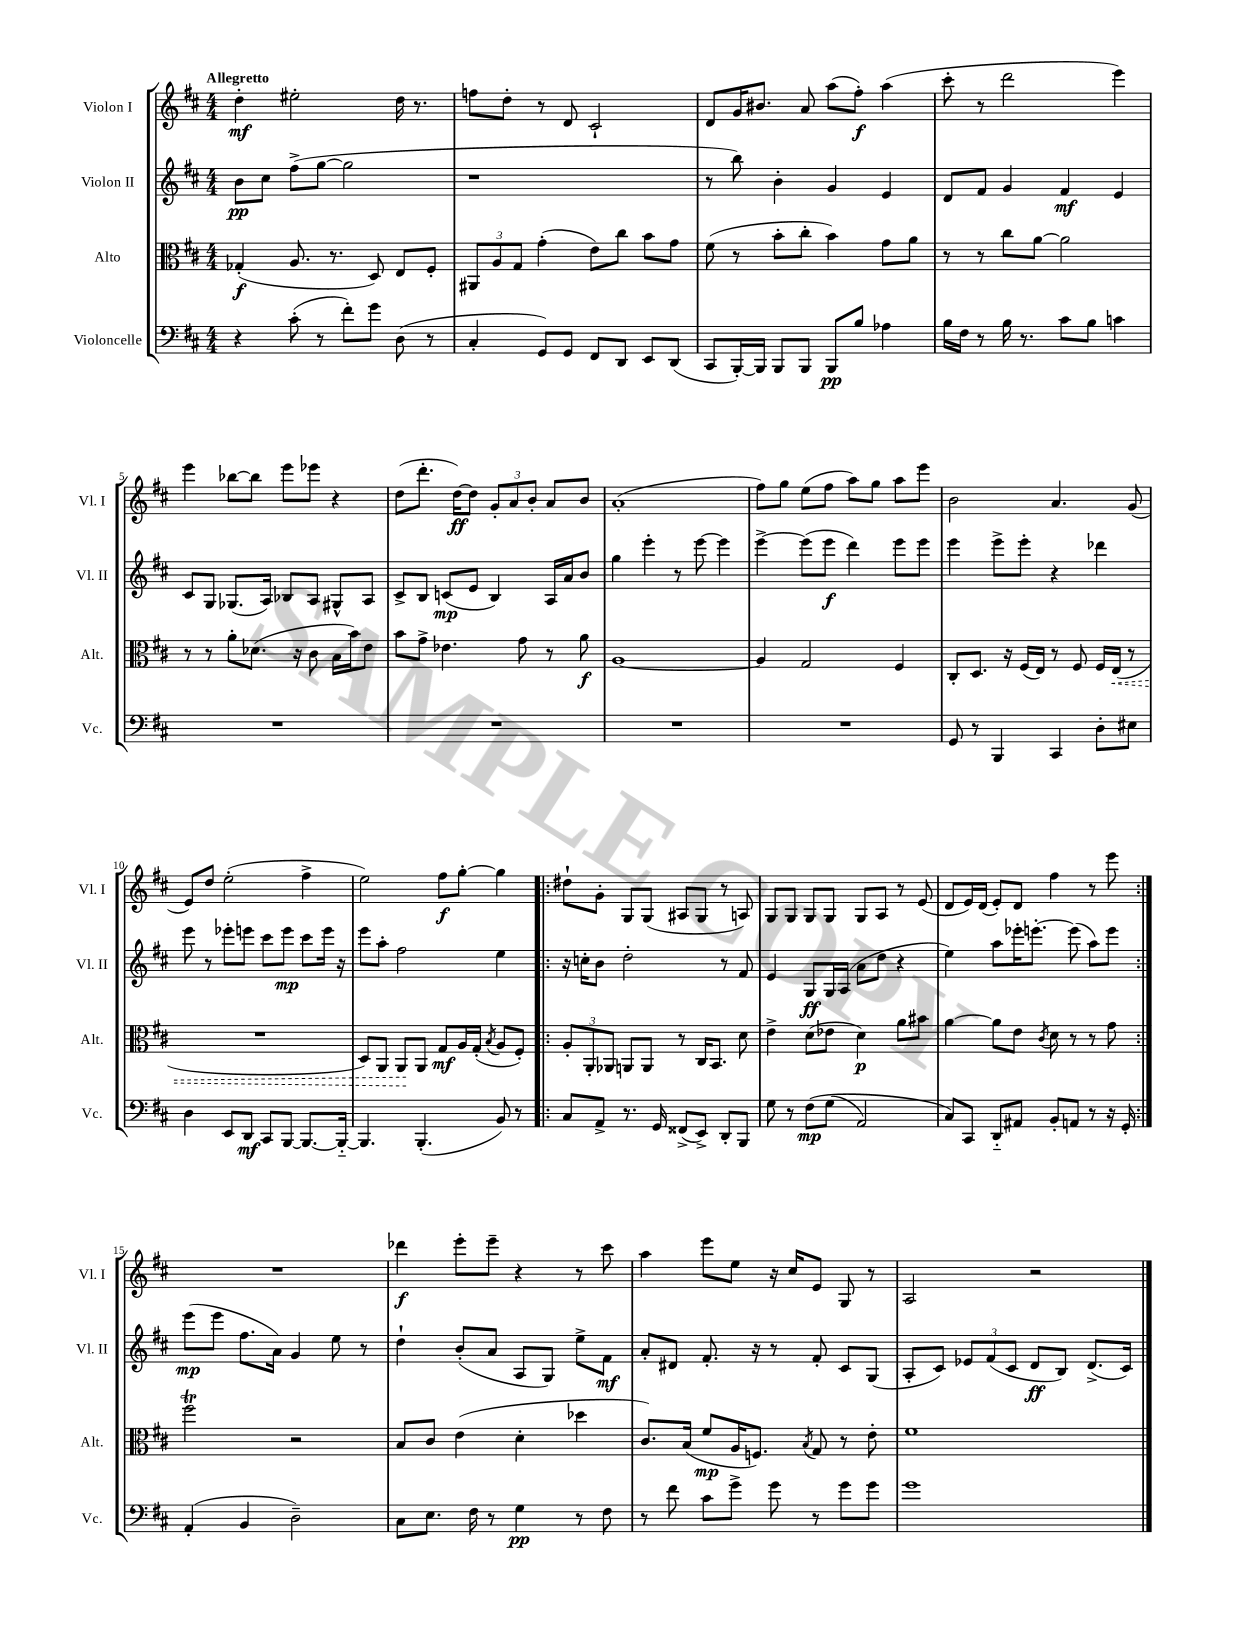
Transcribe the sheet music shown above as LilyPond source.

<<
\new StaffGroup <<
\new Staff = "s0" \with { instrumentName = "Violon I" shortInstrumentName = "Vl. I" } {
    \clef treble \key d \major \numericTimeSignature \time 4/4 \tempo "Allegretto"
    \autoBeamOff d''4-.\mf eis''2-. d''16 r8. |
    f''8[ d''8]-. r8 d'8 cis'2-! |
    d'8[ g'16 bis'8.] a'8 a''8[( fis''8]-.\f) a''4( |
    cis'''8-. r8 d'''2 e'''4) |
    e'''4 bes''8[~ bes''8] e'''8[ ees'''8] r4 |
    d''8[( d'''8.]-. d''16[~\ff) d''8] \tuplet 3/2 { g'8[-. a'8 b'8]-. } a'8[ b'8] |
    a'1-.( |
    fis''8[) g''8] e''8[( fis''8] a''8[) g''8] a''8[ e'''8] |
    b'2 a'4. g'8( |
    e'8[) d''8] e''2-.( fis''4-> |
    e''2) fis''8[\f g''8]~-. g''4 |
    \repeat volta 2 { dis''8[-! g'8]-. g8[ g8]( ais8[ g8] r8 a8) |
    g8[ g8] g8[ g8] g8[ a8] r8 e'8( |
    d'8[ e'16) d'16]( e'8[-.) d'8] fis''4 r8 e'''8 | }
    R1 |
    des'''4\f e'''8[-. e'''8]-- r4 r8 cis'''8 |
    a''4 e'''8[ e''8] r16 cis''16[ e'8] g8 r8 |
    a2 r2 \bar "|." |
}
\new Staff = "s1" \with { instrumentName = "Violon II" shortInstrumentName = "Vl. II" } {
    \clef treble \key d \major \numericTimeSignature \time 4/4
    \autoBeamOff b'8[\pp cis''8] fis''8[->( g''8]~ g''2 |
    r1 |
    r8 b''8) b'4-. g'4 e'4 |
    d'8[ fis'8] g'4 fis'4\mf e'4 |
    cis'8[ g8] ges8.[( a16]) bes8[ a8] gis8[-^ a8] |
    cis'8[-> b8] c'8[\mp( e'8] b4) a16[ a'16 b'8] |
    g''4 e'''4-. r8 e'''8~ e'''4 |
    e'''4~-> e'''8[( e'''8]\f d'''4) e'''8[ e'''8] |
    e'''4 e'''8[-> e'''8]-. r4 des'''4 |
    e'''8 r8 ees'''8[-. e'''8] cis'''8[ e'''8]\mp cis'''8[ e'''16] r16 |
    e'''8[ a''8]-. fis''2 e''4 |
    \repeat volta 2 { r16 c''16[-. b'8] d''2-. r8 fis'8 |
    e'4 g8[\ff g16 a16]( a'8[ d''8] r4 |
    e''4) a''8[ ees'''16-. e'''8.]~-. e'''8( a''8[) e'''8] | }
    e'''8[\mp( e'''8] fis''8.[ a'16]) g'4 e''8 r8 |
    d''4-! b'8[-.( a'8] a8[ g8]) e''8[-> fis'8]\mf |
    a'8[-. dis'8] fis'8.-. r16 r8 fis'8-. cis'8[ g8]( |
    a8[-. cis'8]) \tuplet 3/2 { ees'8[ fis'8( cis'8] } d'8[\ff b8]) d'8.[->( cis'16]) \bar "|." |
}
\new Staff = "s2" \with { instrumentName = "Alto" shortInstrumentName = "Alt." } {
    \clef alto \key d \major \numericTimeSignature \time 4/4
    \autoBeamOff ges4-.\f( a8. r8. d8) e8[ fis8]-. |
    \tuplet 3/2 { ais,8[ a8 g8] } g'4-.( e'8[) cis''8] b'8[ g'8] |
    fis'8( r8 b'8[-. cis''8]-. b'4) g'8[ a'8] |
    r8 r8 cis''8[ a'8]~ a'2 |
    r8 r8 a'8[-. des'8.]( r16 cis'8 b16[ b'16) e'8] |
    b'8[ g'8]-> ees'4. g'8 r8 a'8\f |
    a1~ |
    a4 g2 fis4 |
    cis8[-. d8.] r16 fis16[( e16]) r8 fis8 fis16[ \once \override Hairpin.style = #'dashed-line e16]\<( r8 |
    R1 |
    d8[) a,8] a,8[\! a,8] g8[\mf a16 g16]-.( \acciaccatura { b8 } a8[ fis8]-.) |
    \repeat volta 2 { \tuplet 3/2 { a8[-. a,8-. aes,8] } a,8[ a,8] r8 cis16[ b,8.] d'8 |
    e'4-> d'8[( ees'8] d'4\p) a'8[ bis'8] |
    a'4~ a'8[ e'8] \acciaccatura { cis'8 } d'8 r8 r8 g'8 | }
    fis''2\trill r2 |
    b8[ cis'8] e'4( d'4-. des''4 |
    cis'8.[) b16]( fis'8[\mp a16 f8.]) \acciaccatura { b8 } g8 r8 e'8-. |
    fis'1 \bar "|." |
}
\new Staff = "s3" \with { instrumentName = "Violoncelle" shortInstrumentName = "Vc." } {
    \clef bass \key d \major \numericTimeSignature \time 4/4
    \autoBeamOff r4 cis'8-.( r8 fis'8[-.) g'8] d8( r8 |
    cis4-. g,8[) g,8] fis,8[ d,8] e,8[ d,8]( |
    cis,8[ b,,16~-.) b,,16] b,,8[ b,,8] b,,8[\pp b8] aes4 |
    b16[ fis16] r8 b16 r8. cis'8[ b8] c'4 |
    R1 |
    R1 |
    R1 |
    R1 |
    g,8 r8 b,,4 cis,4 d8[-. eis8] |
    d4 e,8[ d,8]\mf cis,8[ b,,8]~ b,,8.[~ b,,16]~-_ |
    b,,4. b,,4.-.( b,8) r8 |
    \repeat volta 2 { cis8[ a,8]-> r8. g,16 fisis,8[->( e,8]->) d,8[-. b,,8] |
    g8 r8 fis8[\mp\( g8]( a,2) |
    cis8[\) cis,8] d,8[-_ ais,8] b,8[-. a,8] r8 r16 g,16-. | }
    a,4-.( b,4 d2--) |
    cis8[ e8.] fis16 r8 g4\pp r8 fis8 |
    r8 fis'8 cis'8[ g'8]-> g'8 r8 g'8[ g'8] |
    g'1 \bar "|." |
}
>>
>>
